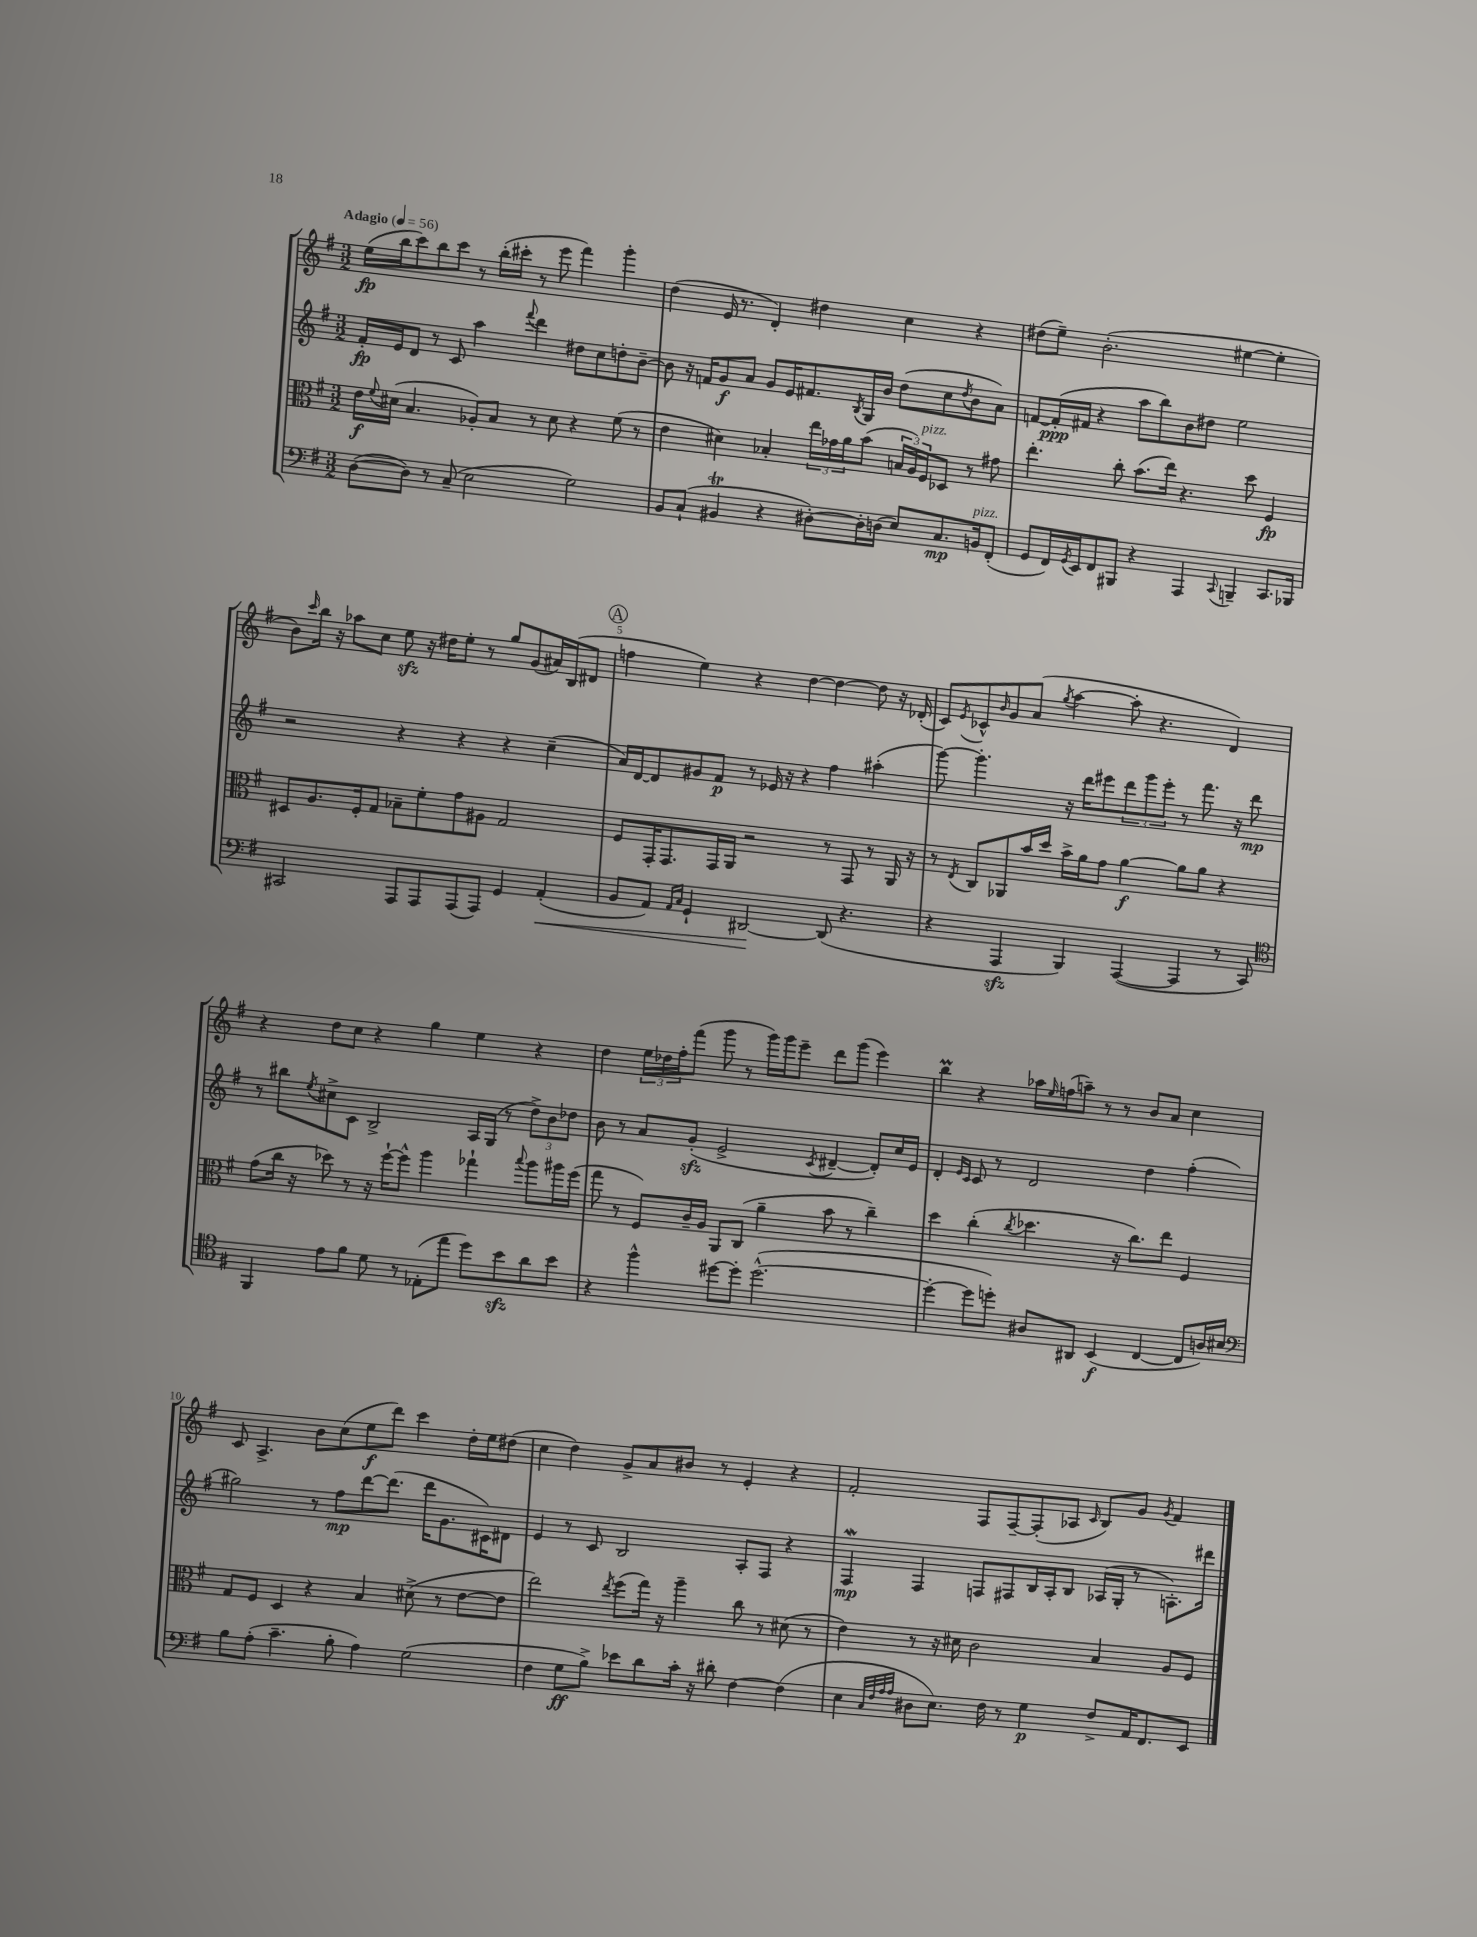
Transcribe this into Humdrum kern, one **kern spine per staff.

**kern	**dynam	**kern	**dynam	**kern	**dynam	**kern	**dynam
*part4	*part4	*part3	*part3	*part2	*part2	*part1	*part1
*staff4	*staff4	*staff3	*staff3	*staff2	*staff2	*staff1	*staff1
*clefF4	*	*clefC3	*	*clefG2	*	*clefG2	*
*k[f#]	*	*k[f#]	*	*k[f#]	*	*k[f#]	*
*M3/2	*	*M3/2	*	*M3/2	*	*M3/2	*
*MM56	*	*MM56	*	*MM56	*	*MM56	*
=1	=1	=1	=1	=1	=1	=1	=1
!	!	!	!	!	!	!LO:TX:a:B:t=Adagio	!
([8D\L	.	16e\LL	f	16f#'/LL	fp	(16ee\LL	fp
.	.	8qqf#/	.	.	.	.	.
.	.	(16d#X\JJ	.	16e/J	.	16bb\J	.
8D\J])	.	4.B/	.	8d/J	.	8ccc\)	.
8r	.	.	.	8r	.	8bb\	.
(8C~/	.	.	.	8c/	.	8ccc\J	.
2E\	.	8A-X'/L)	.	4aa\	.	8r	.
.	.	8B/J	.	.	.	(16bb'\LL	.
.	.	.	.	.	.	16ccc#X'\JJ	.
.	.	.	.	8qqfff#/	.	.	.
.	.	8r	.	4ddd\	.	8r	.
.	.	8d#\	.	.	.	8eee\	.
2G\)	.	4r	.	8dd#X\L	.	4fff#\)	.
.	.	.	.	8cc\	.	.	.
.	.	(8f#\	.	8ddn'\	.	4ggg'\	.
.	.	8r	.	[8b~\J	.	.	.
=2	=2	=2	=2	=2	=2	=2	=2
8BB/L	.	4e\	.	8b\]	.	(4dd\	.
(8C`/J	.	.	.	16r	.	.	.
.	.	.	.	16fn/KL	.	.	.
4BB#Xt/	.	4d#X\)	.	8g/	f	16e/	.
.	.	.	.	.	.	8.r	.
.	.	.	.	8a/J	.	.	.
4r	.	4B-X'/	.	8g/L	.	4d'/)	.
.	.	.	.	16e/K	.	.	.
.	.	.	.	8.f#X/	.	.	.
[8D#X'\L)	.	24ee\LL	.	.	.	4dd#X\	.
.	.	24g-X\	.	.	.	.	.
.	.	24a\J	.	.	.	.	.
.	.	.	.	8qB/	.	.	.
16D#'\L]	.	(8b\J	.	16G/L	.	.	.
(16Dn\JJ	.	.	.	16b/JJ	.	.	.
8E/L)	.	24Bn/LL	.	(8dd\L	.	4cc\	.
.	.	24A/)	.	.	.	.	.
!	!	!LO:TX:a:i:t=pizz.	!	!	!	!	!
.	.	24F#/J	.	.	.	.	.
8.C/	mp	8D-X/J	.	8cc\	.	.	.
.	.	.	.	8qdd/	.	.	.
.	.	8r	.	8b\	.	4r	.
!LO:TX:a:i:t=pizz.	!	!	!	!	!	!	!
16BBn/k	.	.	.	.	.	.	.
(8FF#'/J	.	8g#X\	.	8a\J)	.	.	.
=3	=3	=3	=3	=3	=3	=3	=3
8GG/L	.	4.ee'\	.	[8fn/L	.	(8dd#X\L	.
16FF#/L)	.	.	.	(16f'/L]	ppp	8ee~\J)	.
8qGG/	.	.	.	.	.	.	.
16EE/J	.	.	.	16f#X/JJ	.	.	.
8FF#/	.	.	.	4r	.	(2.b'\	.
8BBB#X/J	.	8cc'\	.	.	.	.	.
4r	.	(8.b\L	.	8aa\L	.	.	.
.	.	.	.	8bb\)	.	.	.
.	.	16ee\Jk)	.	.	.	.	.
4AAA/	.	4.r	.	8b\	.	.	.
.	.	.	.	8dd#X\J	.	.	.
8qqCC/	.	.	.	.	.	.	.
4BBBn~/	.	.	.	2ee\	.	[4ee#X\	.
.	.	8dd\	.	.	.	.	.
8.CC/L	.	4F#/	fp	.	.	4ee#'\]	.
16BBB-X/Jk	.	.	.	.	.	.	.
!!LO:LB:g=z
=4	=4	=4	=4	=4	=4	=4	=4
2CC#X/	.	8D#X/L	.	2r	.	8b\L)	.
.	.	.	.	.	.	16qqccc/	.
.	.	8.A/	.	.	.	16bb\Jk	.
.	.	.	.	.	.	16r	.
.	.	.	.	.	.	8aa-X\L	.
.	.	16F#'/k	.	.	.	.	.
.	.	8G/J	.	.	.	8cc\J	.
8AAA/L	.	8B-X~\L	.	4r	.	8eezz\	.
8AAA/	.	8f#'\	.	.	.	16r	.
.	.	.	.	.	.	16dd#X\KL	.
(8AAA/	.	8g\	.	4r	.	8ee'\J	.
8AAA/J)	.	8A#X\J	.	.	.	8r	.
4GG/	.	2G/	.	4r	.	8gg/L	.
.	.	.	.	.	.	(8g/	.
!	!LO:HP:b	!	!	!	!	!	!
(4AA'/	<	.	.	(4cc~\	.	16a#X/L)	.
.	.	.	.	.	.	(16B/J	.
.	.	.	.	.	.	8d#X/J	.
!!LO:REH:place=s1:t=A
=5	=5	=5	=5	=5	=5	=5	=5
8BB/L	.	8F#/L	.	16a/LL)	.	4ffn\	.
.	.	.	.	[16d/J	.	.	.
8AA/J)	.	16GG'/K	.	8d/]	.	.	.
.	.	8.GG/	.	.	.	.	.
16qqAA/LL	.	.	.	.	.	.	.
16qqC/JJ	.	.	.	.	.	.	.
4GG`/	.	.	.	8g#X/	.	4ee\)	.
.	.	16GG/L	.	8f#/J	p	.	.
.	.	16AA/JJ	.	.	.	.	.
[2DD#X/	.	2r	.	8r	.	4r	.
.	.	.	.	16e-X/	.	.	.
.	.	.	.	16r	.	.	.
.	.	.	.	4r	.	[4dd\	.
(8DD#/]	[	8r	.	4ff#\	.	4dd\_	.
4.r	.	8GG/	.	.	.	.	.
.	.	8r	.	(4aa#X'\	.	8dd\]	.
.	.	16AA/	.	.	.	16r	.
.	.	16r	.	.	.	(16d-X'/	.
=6	=6	=6	=6	=6	=6	=6	=6
4r	.	8r	.	[8ggg\)	.	8c/L)	.
.	.	8qE/	.	.	.	8qe/	.
.	.	8C/L	.	4.ggg'\]	.	8c-X^^/	.
.	.	.	.	.	.	16qqb/	.
4AAAzz/	.	8AA-X/	.	.	.	8g/	.
.	.	16b/L	.	.	.	(8a/J	.
.	.	16dd/JJ	.	.	.	.	.
.	.	.	.	.	.	8qgg/	.
4BBB/)	.	16b^\LL	.	16r	.	[4aa\	.
.	.	16a\J	.	16ddd\KL	.	.	.
.	.	8g\J	.	8eee#X\	.	.	.
([4AAA/	.	[4a\	f	12ddd\	.	8aa'\]	.
.	.	.	.	12ggg\	.	.	.
.	.	.	.	.	.	4.r	.
.	.	.	.	12eee#'\J	.	.	.
4AAA/]	.	8a\L]	.	8r	.	.	.
.	.	8a\J	.	8.fff#\	.	.	.
8r	.	4r	.	.	.	4d/)	.
.	.	.	.	16r	.	.	.
8CC/)	.	.	.	8ddd\	mp	.	.
!!LO:LB:g=z
=7	=7	=7	=7	=7	=7	=7	=7
*clefC4	*	*	*	*	*	*	*
4FF#/	.	(8g\L	.	8r	.	4r	.
.	.	16cc\Jk	.	8bb#X\L	.	.	.
.	.	16r	.	.	.	.	.
.	.	.	.	8qee/	.	.	.
8e\L	.	8dd-X\)	.	8cc#X^\	.	8dd\L	.
8f#\J	.	8r	.	8c\J	.	8cc\J	.
8d\	.	16r	.	2B^/	.	4r	.
.	.	[16ff#`\KL	.	.	.	.	.
8r	.	8ff#^^\J]	.	.	.	.	.
(8E-X'\L	.	4aa\	.	.	.	4gg\	.
8ee\J	.	.	.	.	.	.	.
8dd\L)	.	4gg-X`\	.	16A/LL	.	4ee\	.
.	.	.	.	(16G/JJ	.	.	.
8bzz\	.	.	.	8r	.	.	.
.	.	8qqbb/	.	.	.	.	.
8a\	.	8aa\L	.	12dd^\L)	.	4r	.
.	.	.	.	12b\	.	.	.
8b\J	.	16aa#X\L	.	.	.	.	.
.	.	.	.	12dd-X\J	.	.	.
.	.	(16ff#\JJ	.	.	.	.	.
=8	=8	=8	=8	=8	=8	=8	=8
4r	.	8gg\	.	8b\	.	4dd\	.
.	.	8r	.	8r	.	.	.
4ff#^^\	.	8F#/L)	.	8a/L	.	24ee\LL	.
.	.	.	.	.	.	24dd-X\	.
.	.	.	.	.	.	24ff#'\J	.
.	.	16c~/L	.	(8gzz'/J	.	(8fff#\J	.
.	.	16A/JJ	.	.	.	.	.
[8dd#X\L	.	8AA/L	.	2e^/	.	8ggg\	.
8dd#'\J]	.	(8C/J	.	.	.	8r	.
([2.dd#^^\	.	4a~\	.	.	.	16ggg\LL)	.
.	.	.	.	.	.	16ggg\J	.
.	.	.	.	.	.	8eee~\J	.
.	.	.	.	8qc/	.	.	.
.	.	8b\	.	[4d#X~/	.	8ddd\L	.
.	.	8r	.	.	.	(8ggg\J	.
.	.	4cc~\)	.	8d#'/L])	.	4eee\)	.
.	.	.	.	16cc/L	.	.	.
.	.	.	.	16e/JJ	.	.	.
=9	=9	=9	=9	=9	=9	=9	=9
4dd#'\_	.	4dd\	.	4d'/	.	4bbm\	.
.	.	.	.	16qqe/LL	.	.	.
.	.	.	.	16qqc/JJ	.	.	.
8dd#\L]	.	(4cc'\	.	8c/	.	4r	.
8ddn'\J)	.	.	.	8r	.	.	.
.	.	8qcc/	.	.	.	.	.
8A#X/L	.	4.dd-X\	.	2d/	.	16aa-X\LL	.
.	.	.	.	.	.	16qqee/	.
.	.	.	.	.	.	(16ffn\J	.
8AA#X/J	.	.	.	.	.	8aan~\J)	.
(4BB/	f	.	.	.	.	8r	.
.	.	16r	.	.	.	8r	.
.	.	8.cc\L)	.	.	.	.	.
[4C/	.	.	.	4dd\	.	8b/L	.
.	.	8ee\J	.	.	.	8a/J	.
8C/L]	.	4F#/	.	(4ff#'\	.	4cc\	.
16An/L)	.	.	.	.	.	.	.
16B#X/JJ	.	.	.	.	.	.	.
!!LO:LB:g=z
=10	=10	=10	=10	=10	=10	=10	=10
*clefF4	*	*	*	*	*	*	*
8B\L	.	8G/L	.	2gg#X\)	.	8c/	.
(8A'\J	.	8F#/J	.	.	.	4.A^/	.
4.c~\	.	4D/	.	.	.	.	.
.	.	4r	.	8r	.	8b\L	.
8B'\	.	.	.	8ff#\L	mp	(8cc\	.
4A\)	.	4B/	.	[8ddd\	.	8ee\	f
.	.	.	.	(8.ddd\J]	.	8ddd\J)	.
(2G\	.	(8d#X^\	.	.	.	4ccc\	.
.	.	.	.	16ddd\KL	.	.	.
.	.	8r	.	8.g\	.	.	.
.	.	[8e\L	.	.	.	16dd'\LL	.
.	.	.	.	16c#X\K)	.	16ee\J	.
.	.	8e\J]	.	8d#X\J	.	(8dd#X\J	.
=11	=11	=11	=11	=11	=11	=11	=11
4F#\	.	2ee\)	.	4e/	.	4cc\	.
8G\L	ff	.	.	8r	.	4dd\)	.
8B^\J)	.	.	.	8c/	.	.	.
.	.	8qee/	.	.	.	.	.
8e-X\L	.	(8ff#\L	.	2B/	.	8g^/L	.
8d\	.	16gg\Jk)	.	.	.	8a/	.
.	.	16r	.	.	.	.	.
16c'\Jk	.	4aa~\	.	.	.	8b#X/J	.
16r	.	.	.	.	.	.	.
8d#X'\	.	.	.	.	.	8r	.
[4F#\	.	8cc\	.	8A'/L	.	4e'/	.
.	.	8r	.	8F#/J	.	.	.
(4F#\]	.	(8d#X\	.	4r	.	4r	.
.	.	8r	.	.	.	.	.
=12	=12	=12	=12	=12	=12	=12	=12
4E\	.	4e\)	.	4F#W/	mp	2f#'/	.
32qqC/LLL	.	.	.	.	.	.	.
32qqF#/	.	.	.	.	.	.	.
32qqA/	.	.	.	.	.	.	.
32qqA/JJJ	.	.	.	.	.	.	.
8D#X\L	.	8r	.	4F#/	.	.	.
8.E\J)	.	16r	.	.	.	.	.
.	.	16d#X\	.	.	.	.	.
.	.	2c\	.	8Fn/L	.	8F#/L	.
16F#\	.	.	.	.	.	.	.
8r	.	.	.	8F#X/	.	[8F#~/	.
4G\	p	.	.	16B/L	.	(8F#'/]	.
.	.	.	.	16A'/J	.	.	.
.	.	.	.	8B/J	.	8A-X/J	.
.	.	.	.	.	.	16qqc/	.
8F#^/L	.	4B/	.	(16A-X/LL	.	8B/L)	.
.	.	.	.	16G'/JJ	.	.	.
16AA/K	.	.	.	8r	.	8g/J	.
8.FF#/	.	.	.	.	.	.	.
.	.	.	.	.	.	8qg/	.
.	.	8A/L	.	8.An'\L)	.	4f#/	.
8EE/J	.	8F#/J	.	.	.	.	.
.	.	.	.	16ddd#X\Jk	.	.	.
==	==	==	==	==	==	==	==
*-	*-	*-	*-	*-	*-	*-	*-
